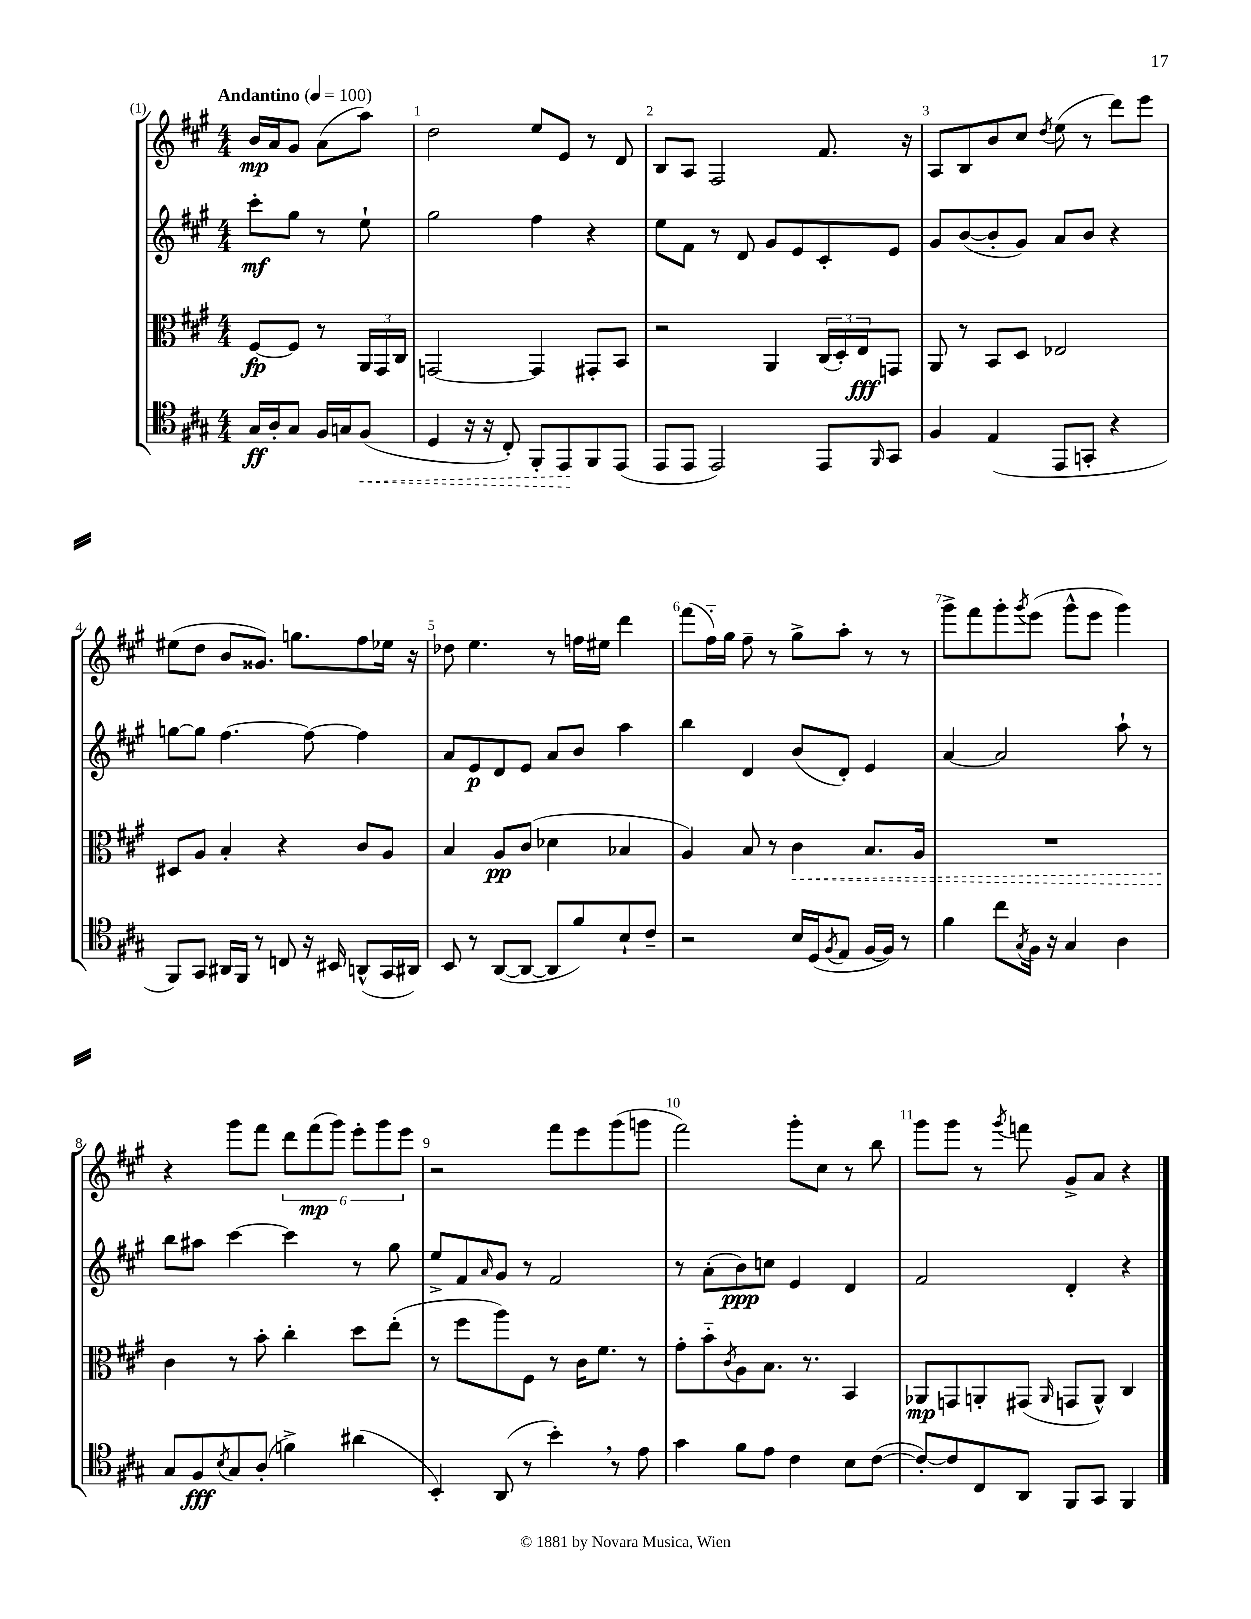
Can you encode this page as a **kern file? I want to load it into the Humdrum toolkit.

**kern	**dynam	**kern	**dynam	**kern	**dynam	**kern	**dynam
*part4	*part4	*part3	*part3	*part2	*part2	*part1	*part1
*staff4	*staff4	*staff3	*staff3	*staff2	*staff2	*staff1	*staff1
*clefC4	*	*clefC3	*	*clefG2	*	*clefG2	*
*k[f#c#g#]	*	*k[f#c#g#]	*	*k[f#c#g#]	*	*k[f#c#g#]	*
*M4/4	*	*M4/4	*	*M4/4	*	*M4/4	*
*MM100	*	*MM100	*	*MM100	*	*MM100	*
=	=	=	=	=	=	=	=
!	!	!	!	!	!	!LO:TX:a:B:t=Andantino	!
16G#/LL	ff	[8F#/L	fp	8ccc#'\L	mf	16b/LL	mp
16A'/J	.	.	.	.	.	16a/J	.
8G#/J	.	8F#/J]	.	8gg#\J	.	8g#/J	.
16F#/LL	.	8r	.	8r	.	(8a\L	.
16Gn/J	.	.	.	.	.	.	.
!	!LO:HP:b	!	!	!	!	!	!
(8F#/J	<	24AA/LL	.	8ee`\	.	8aa\J)	.
.	.	24GG#/	.	.	.	.	.
.	.	24C#/JJ	.	.	.	.	.
=1	=1	=1	=1	=1	=1	=1	=1
4D/	.	[2GGn/	.	2gg#\	.	2dd\	.
16r	.	.	.	.	.	.	.
16r	.	.	.	.	.	.	.
8C#'/)	.	.	.	.	.	.	.
8FF#'/L	.	4GG/]	.	4ff#\	.	8ee/L	.
8EE/	.	.	.	.	.	8e/J	.
8FF#/	[	8GG#X'/L	.	4r	.	8r	.
(8EE/J	.	8BB/J	.	.	.	8d/	.
=2	=2	=2	=2	=2	=2	=2	=2
8EE/L	.	2r	.	8ee\L	.	8B/L	.
8EE/J	.	.	.	8f#\J	.	8A/J	.
2EE/)	.	.	.	8r	.	2F#/	.
.	.	.	.	8d/	.	.	.
.	.	4AA/	.	8g#/L	.	.	.
.	.	.	.	8e/	.	.	.
8EE/L	.	(24C#/LL	.	8c#'/	.	8.f#/	.
.	.	24D'/)	.	.	.	.	.
.	.	24E/J	fff	.	.	.	.
16qqFF#/	.	.	.	.	.	.	.
8GG#/J	.	8GGn/J	.	8e/J	.	.	.
.	.	.	.	.	.	16r	.
=3	=3	=3	=3	=3	=3	=3	=3
4F#/	.	8AA/	.	8g#/L	.	8A/L	.
.	.	8r	.	([8b/	.	8B/	.
(4E/	.	8BB/L	.	8b'/]	.	8b/	.
.	.	8D/J	.	8g#/J)	.	8cc#/J	.
.	.	.	.	.	.	8qdd/	.
8EE/L	.	2E-X/	.	8a/L	.	(8ee\	.
8GGn'/J	.	.	.	8b/J	.	8r	.
4r	.	.	.	4r	.	8ddd\L)	.
.	.	.	.	.	.	8eee\J	.
!!LO:LB:g=z
=4	=4	=4	=4	=4	=4	=4	=4
8FF#/L)	.	8D#X/L	.	[8ggn\L	.	(8ee#X\L	.
8GG#/J	.	8A/J	.	8gg\J]	.	8dd\J	.
16AA#X/LL	.	4B'/	.	[4.ff#\	.	8b/L	.
16FF#/JJ	.	.	.	.	.	.	.
8r	.	.	.	.	.	8.g##X/J)	.
8Cn/	.	4r	.	.	.	.	.
.	.	.	.	.	.	8.ggn\L	.
16r	.	.	.	8ff#\_	.	.	.
16BB#X/	.	.	.	.	.	.	.
(8AAn^^/L	.	8c#/L	.	4ff#\]	.	8ff#\	.
16GG#/L	.	8A/J	.	.	.	16ee-X\Jk	.
16AA#X/JJ)	.	.	.	.	.	16r	.
=5	=5	=5	=5	=5	=5	=5	=5
8BB/	.	4B/	.	8a/L	.	8dd-X\	.
8r	.	.	.	8e/	p	4.ee\	.
([8AA/L	.	8A/L	pp	8d/	.	.	.
8AA/J_	.	(8c#/J	.	8e/J	.	.	.
8AA/L]	.	4d-X\	.	8a/L	.	8r	.
8f#/)	.	.	.	8b/J	.	16ffn\LL	.
.	.	.	.	.	.	16ee#X\JJ	.
8B`/	.	4B-X/	.	4aa\	.	4ddd\	.
8c#~/J	.	.	.	.	.	.	.
=6	=6	=6	=6	=6	=6	=6	=6
2r	.	4A/)	.	4bb\	.	(8fff#\L	.
.	.	.	.	.	.	16ff#\L)	.
.	.	.	.	.	.	16gg#\JJ	.
.	.	8B/	.	4d/	.	8ff#~\	.
.	.	8r	.	.	.	8r	.
!	!	!	!LO:HP:b	!	!	!	!
16B/LL	.	4c#\	<	(8b/L	.	8gg#^\L	.
(16D/J	.	.	.	.	.	.	.
8qF#/	.	.	.	.	.	.	.
8E/J	.	.	.	8d'/J)	.	8aa'\J	.
[16F#/LL	.	8.B/L	.	4e/	.	8r	.
16F#/JJ])	.	.	.	.	.	.	.
8r	.	.	.	.	.	8r	.
.	.	16A/Jk	.	.	.	.	.
=7	=7	=7	=7	=7	=7	=7	=7
4f#\	.	1r	.	[4a/	.	8ggg#^\L	.
.	.	.	.	.	.	8fff#\	.
8cc#\L	.	.	.	2a/]	.	8ggg#'\	.
8qG#/	.	.	.	.	.	8qggg#/	.
16F#\Jk	.	.	.	.	.	(8eee\J	.
16r	.	.	.	.	.	.	.
4G#/	.	.	.	.	.	8ggg#^^\L	.
.	.	.	.	.	.	8eee\J	.
4A\	.	.	.	8aa`\	.	4ggg#\)	.
.	.	.	.	8r	.	.	.
!!LO:LB:g=z
=8	=8	=8	=8	=8	=8	=8	=8
8G#/L	.	4c#\	.	8bb\L	.	4r	.
8F#/	fff	.	.	8aa#X\J	.	.	.
8qB/	.	.	.	.	.	.	.
8G#/	.	8r	[	[4ccc#\	.	8ggg#\L	.
(8A'/J	.	8b'\	.	.	.	8fff#\J	.
4fn^\)	.	4cc#'\	.	4ccc#\]	.	12ddd\L	.
.	.	.	.	.	.	(12fff#\	mp
.	.	.	.	.	.	12ggg#\J)	.
(4a#X\	.	8dd\L	.	8r	.	12eee'\L	.
.	.	.	.	.	.	12ggg#\	.
.	.	(8ee'\J	.	8gg#\	.	.	.
.	.	.	.	.	.	12eee\J	.
=9	=9	=9	=9	=9	=9	=9	=9
4BB'/)	.	8r	.	8ee^/L	.	2r	.
.	.	8ff#\L	.	8f#/	.	.	.
.	.	.	.	16qqa/	.	.	.
(8AA/	.	8aa\)	.	8g#/J	.	.	.
8r	.	8F#\J	.	8r	.	.	.
4b',\)	.	8r	.	2f#/	.	8fff#\L	.
.	.	16c#\KL	.	.	.	8eee\	.
.	.	8.f#\J	.	.	.	.	.
8r	.	.	.	.	.	(8ggg#\	.
8e\	.	8r	.	.	.	8gggn\J	.
=10	=10	=10	=10	=10	=10	=10	=10
4g#\	.	8g#'\L	.	8r	.	2fff#\)	.
.	.	8b\	.	(8a'\L	.	.	.
.	.	8qc#/	.	.	.	.	.
8f#\L	.	8A\	.	8b\)	ppp	.	.
8e\J	.	8.B\J	.	8ccn\J	.	.	.
4c#\	.	.	.	4e/	.	8ggg#'\L	.
.	.	8.r	.	.	.	.	.
.	.	.	.	.	.	8cc#\J	.
8B\L	.	4BB/	.	4d/	.	8r	.
([8c#\J	.	.	.	.	.	8bb\	.
=11	=11	=11	=11	=11	=11	=11	=11
8c#'/L_)	.	8AA-X/L	mp	2f#/	.	8ggg#\L	.
8c#/]	.	8GGn/	.	.	.	8ggg#\J	.
8C#/	.	8AAn'/	.	.	.	8r	.
.	.	.	.	.	.	8qggg#/	.
8AA/J	.	(8GG#X/J	.	.	.	8fffn\	.
.	.	16qqAA/	.	.	.	.	.
8FF#/L	.	8GGn/L	.	4d'/	.	8g#^/L	.
8GG#/J	.	8AA^^/J)	.	.	.	8a/J	.
4FF#/	.	4C#/	.	4r	.	4r	.
==	==	==	==	==	==	==	==
*-	*-	*-	*-	*-	*-	*-	*-
